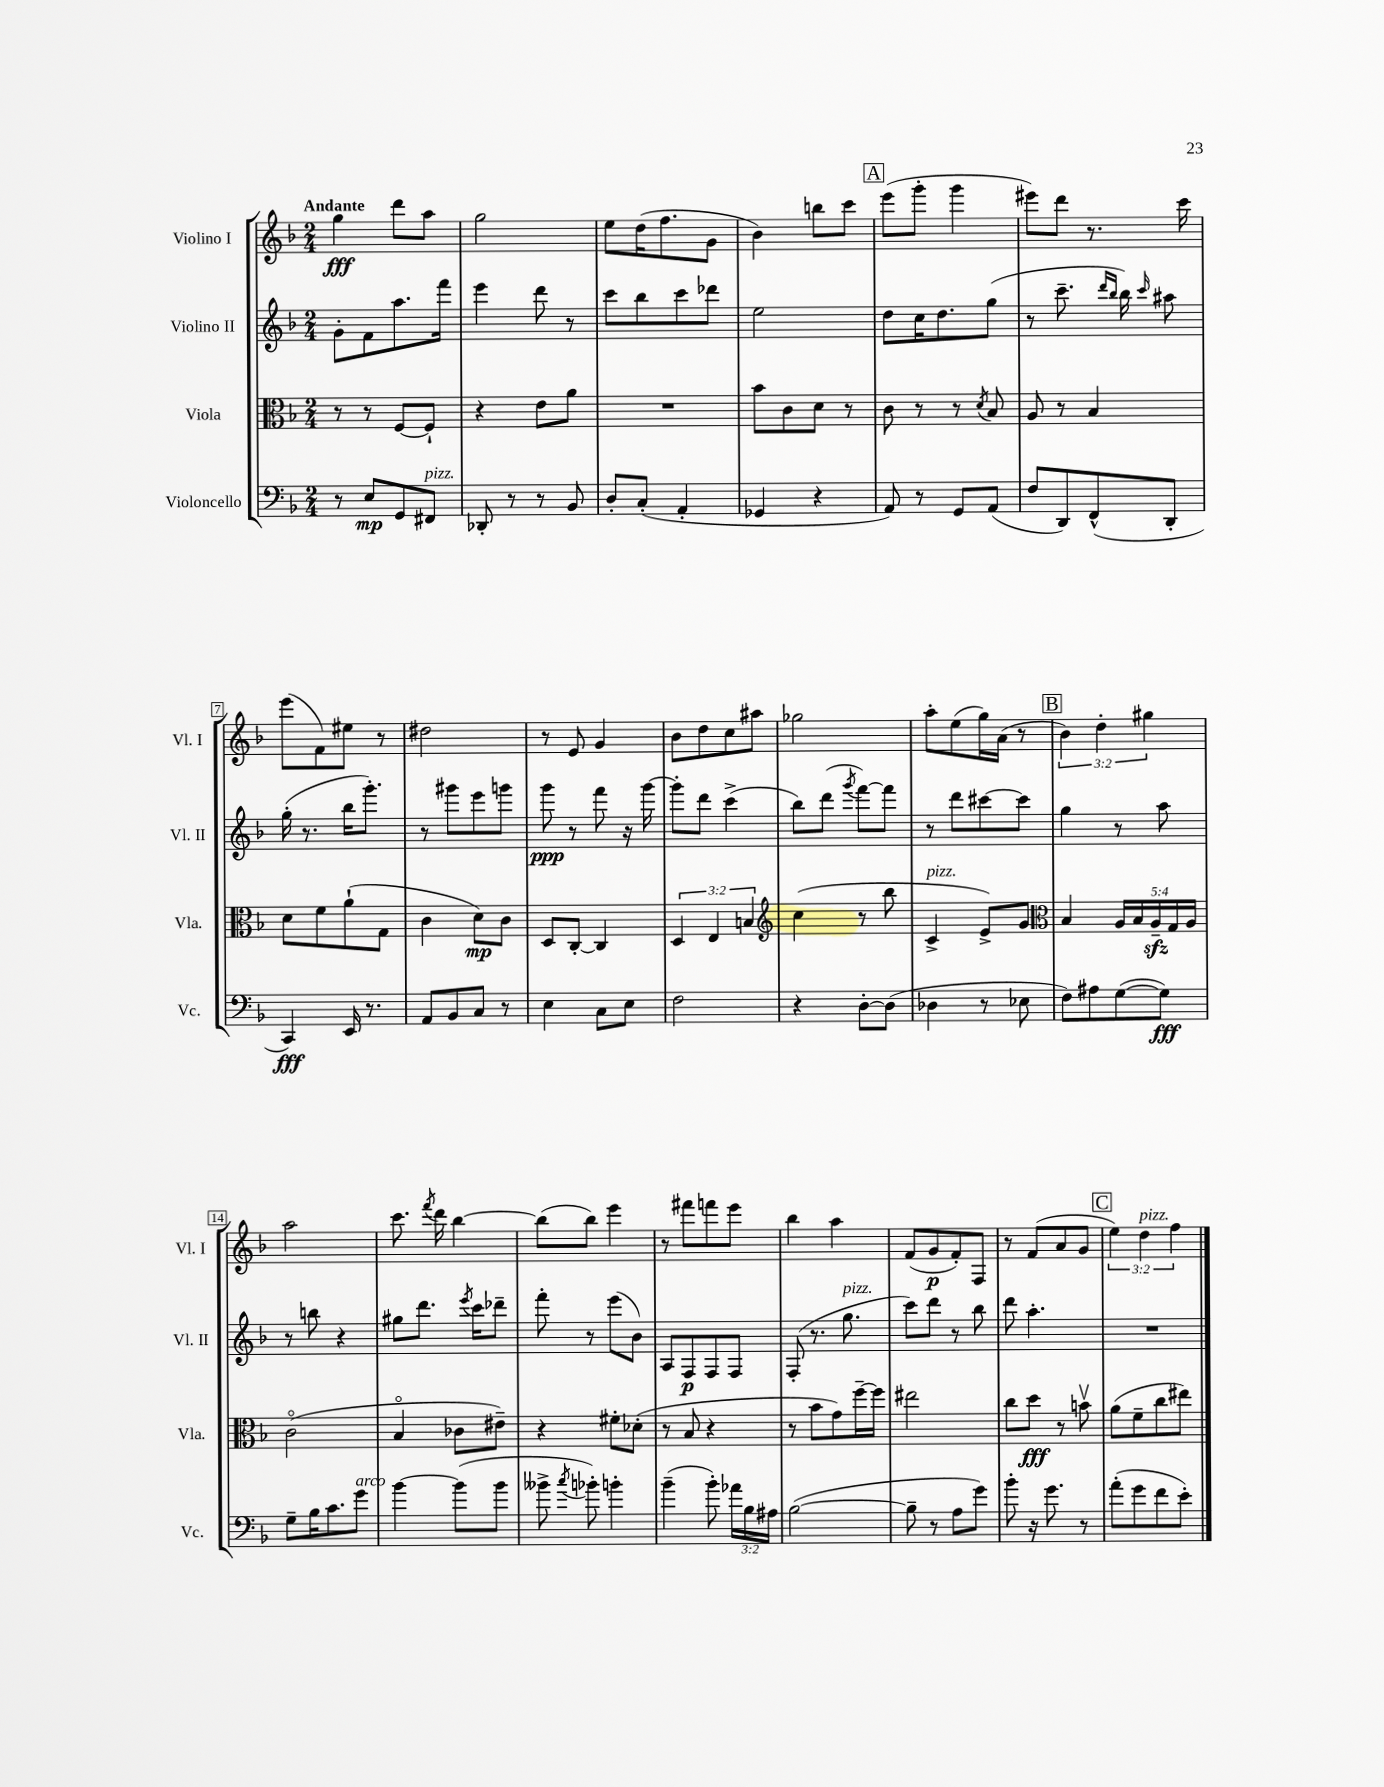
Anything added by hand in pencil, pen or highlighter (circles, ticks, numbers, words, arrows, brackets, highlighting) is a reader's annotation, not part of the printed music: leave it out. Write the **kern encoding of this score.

**kern	**kern	**kern	**kern
*staff4	*staff3	*staff2	*staff1
*clefF4	*clefC3	*clefG2	*clefG2
*k[b-]	*k[b-]	*k[b-]	*k[b-]
*M2/4	*M2/4	*M2/4	*M2/4
8r	8r	8g'	4gg
8E	8r	8f	.
8GG	[8F	8.aa	8ddd
8FF#	8F`]	.	8aa
.	.	16fff	.
=	=	=	=
8DD-'	4r	4eee	2gg
8r	.	.	.
8r	8e	8ddd	.
8BB-	8a	8r	.
=	=	=	=
8D'	2r	8ccc	8ee
(8C'	.	8bb-	(16dd
.	.	.	8.ff
4AA'	.	8ccc	.
.	.	8ddd-	8g
=	=	=	=
4GG-	8b-	2ee	4b-)
.	8c	.	.
4r	8d	.	8bb
.	8r	.	8ccc
=	=	=	=
8AA)	8c	8dd	(8eee
8r	8r	16cc	8ggg'
.	.	8.dd	.
8GG	8r	.	4ggg
.	8qd	.	.
(8AA	8B-	(8gg	.
=	=	=	=
8F	8A	8r	8eee#)
8DD)	8r	8.ccc~	8ddd
(8FF^^	4B-	.	8.r
.	.	16qqddd	.
.	.	16qqbb-	.
.	.	16bb-)	.
.	.	16qqccc	.
8DD'	.	8aa#	.
.	.	.	16ccc
=	=	=	=
4CC)	8d	(16gg'	(8eee
.	.	8.r	.
.	8f	.	8f)
16EE	(8a`	16bb-	8ee#
8.r	.	8.ggg')	.
.	8G	.	8r
=	=	=	=
8AA	4c	8r	2dd#
8BB-	.	8ggg#	.
8C	8d)	8eee	.
8r	8c	8ggg	.
=	=	=	=
4E	8D	8ggg	8r
.	[8C'	8r	8e
8C	4C]	8fff	4g
8E	.	16r	.
.	.	[16ggg	.
=	=	=	=
2F	6D	8ggg']	8b-
.	.	8ddd	8dd
.	6E	.	.
.	.	(4ccc^	8cc
.	6B	.	.
.	.	.	8aa#
=	=	=	=
*	*clefG2	*	*
4r	(4cc	8bb-)	2gg-
.	.	(8ddd	.
.	.	8qggg	.
[8D'	8r	[8fff)	.
(8D]	8bb-	8fff]	.
=	=	=	=
4D-	4c^	8r	8aa'
.	.	8ddd	(8ee
8r	8e^)	[8ccc#	16gg)
.	.	.	(16a
8E-	8g	8ccc#]	8r
=	=	=	=
*	*clefC3	*	*
8F)	4B-	4gg	6b-)
8A#	.	.	.
.	.	.	6dd'
([8G	20A	8r	.
.	20B-	.	.
.	.	.	6gg#
.	20A~	.	.
8G])	.	8aa	.
.	20G	.	.
.	20A	.	.
=	=	=	=
8G~	(2co	8r	2aa
16B-	.	8bb	.
8.c	.	.	.
.	.	4r	.
8g	.	.	.
=	=	=	=
[4b-	4B-o	8gg#	8.ccc
.	.	8.ddd	.
.	.	.	8qfff
.	.	.	16ddd
(8b-]	8c-	.	[4bb-
.	.	8qeee	.
.	.	16ccc	.
8b-	8e#~)	8ddd-~	.
=	=	=	=
8b--^	4r	8fff'	(8bb-]
8qcc	.	.	.
8b-')	.	8r	8bb-)
4b'	8f#'	(8eee	4eee
.	(8d-'	8b-)	.
=	=	=	=
(4b-~	8r	8A	8r
.	8B-	8F	8fff#
8b-')	4r	8F	8fff
24a-	.	8F	8eee
24B-	.	.	.
24A#	.	.	.
=	=	=	=
([2B-	8r	(8F'	4bb-
.	8b-	8.r	.
.	8g)	.	4aa
.	.	8.gg	.
.	[16ff~	.	.
.	16ff]	.	.
=	=	=	=
8B-~]	2ee#	8ccc)	(8f
8r	.	8ddd	8g
8A	.	8r	8f')
8g)	.	8bb-	8F
=	=	=	=
8b-'	8cc	8ddd	8r
16r	8dd	4.aa'	(8f
8.g	.	.	.
.	8r	.	8a
8r	8bv	.	8g
=	=	=	=
(8a'	(8a	2r	6ee)
8g	8f~	.	.
.	.	.	6dd
8f	8cc	.	.
.	.	.	6ff
8e')	8ee#)	.	.
==	==	==	==
*-	*-	*-	*-
